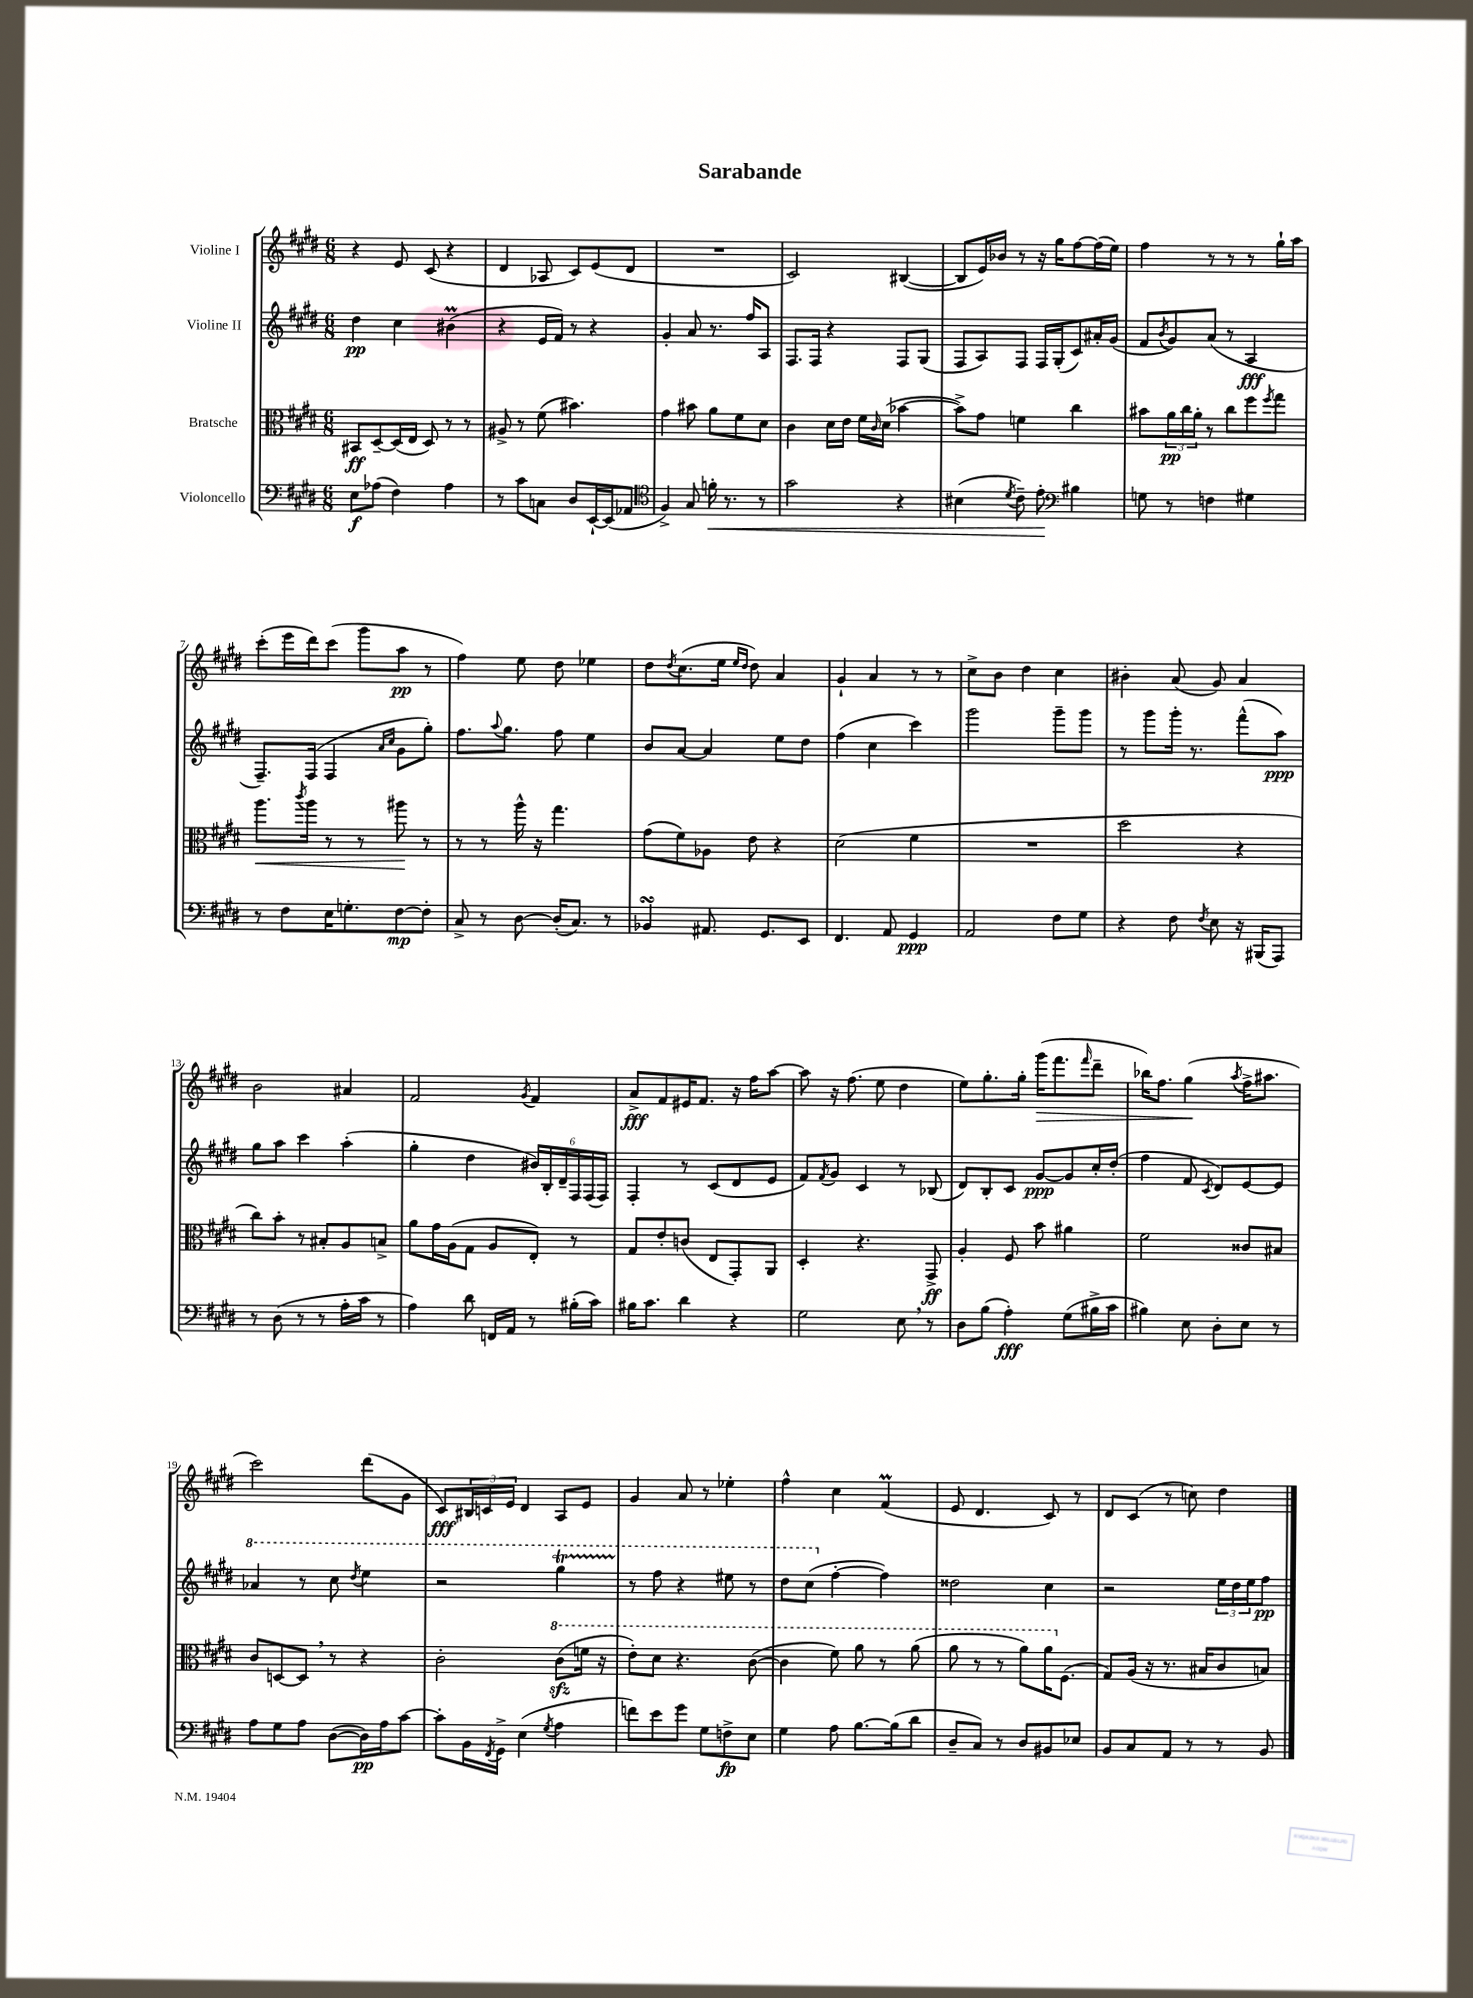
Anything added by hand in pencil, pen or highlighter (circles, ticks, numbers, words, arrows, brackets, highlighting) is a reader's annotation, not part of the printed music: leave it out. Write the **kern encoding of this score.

**kern	**kern	**kern	**kern
*staff4	*staff3	*staff2	*staff1
*clefF4	*clefC3	*clefG2	*clefG2
*k[f#c#g#d#]	*k[f#c#g#d#]	*k[f#c#g#d#]	*k[f#c#g#d#]
*M6/8	*M6/8	*M6/8	*M6/8
8E	8BB#	4dd#	4r
(8A-	[8D#~	.	.
4F#)	(16D#]	4cc#	8e
.	16E	.	.
.	8D#)	.	(8c#
4A-	8r	(4b#	4r
.	8r	.	.
=	=	=	=
8r	8A#^	4r	4d#
8c#	8r	.	.
8C	(8f#	16e	8A-
.	.	16f#)	.
8D#	4.b#)	8r	8c#)
[16EE`	.	4r	(8e
(16EE]	.	.	.
8AA-	.	.	8d#
=	=	=	=
*clefC4	*	*	*
4F#^)	4g#	4g#'	2.r
8G#	8b#	8a	.
16f'	8a	8.r	.
8.r	.	.	.
.	8f#	.	.
.	.	16ff#	.
8r	8d#	8A	.
=	=	=	=
2g#	4c#	8.F#	2c#)
.	.	16F#	.
.	16d#	4r	.
.	16e	.	.
.	16f#	.	.
.	16qqc#	.	.
.	(16d#	.	.
4r	[4b-	8F#	([4B#
.	.	(8G#	.
=	=	=	=
(4B#	8b-^])	8F#	8B#]
.	8g#	8A)	16e)
.	.	.	16b-
8qd#	.	.	.
8c#~)	4f	8F#	8r
8e'	.	16F#	16r
.	.	(16G#'	16gg#
*clefF4	*	*	*
4B#	4cc#	8c#)	[8ff#
.	.	16a#'	(16ff#]
.	.	(16g#	16ee)
=	=	=	=
8G	8b#	8f#	4ff#
.	.	8qb	.
8r	24a	8g#)	.
.	24cc#	.	.
.	24a'	.	.
4F	8r	(8a	8r
.	8cc#	8r	8r
4G#	8ff#	4A	8r
.	8qff#	.	.
.	8gg#	.	16gg#`
.	.	.	16aa
=	=	=	=
8r	8.aa	8.F#~)	(8ccc#'
8F#	.	.	16eee
.	8qccc#	.	.
.	16aa	(16F#	16ddd#)
16E	8r	4F#	(8ccc#
8.G'	.	.	.
.	8r	.	8ggg#
.	.	16qqa	.
.	.	16qqcc#	.
[8F#	8aa#	8g#	8aa
8F#']	8r	8gg#')	8r
=	=	=	=
8C#^	8r	8.ff#	4ff#)
8r	8r	.	.
.	.	8qqaa	.
.	.	8.gg#	.
[8D#	16aa^^	.	8ee
.	16r	.	.
(16D#']	4.gg#	8ff#	8dd#
8.C#)	.	.	.
.	.	4ee	4ee-
8r	.	.	.
=	=	=	=
4BB-	(8g#	8b	8dd#
.	.	.	8qdd#
.	8f#)	[8a	(8.cc#
8.AA#	8A-	4a]	.
.	.	.	16ee
.	.	.	16qqee
.	.	.	16qqdd#
.	8e	.	8dd#)
8.GG#	.	.	.
.	4r	8ee	4a
8EE	.	8dd#	.
=	=	=	=
4.FF#	(2d#	(4ff#	4g#`
.	.	4cc#	4a
8AA	.	.	.
4GG#	4f#	4ccc#)	8r
.	.	.	8r
=	=	=	=
2AA	2.r	2ggg#	8cc#^
.	.	.	8b
.	.	.	4dd#
8F#	.	8ggg#~	4cc#
8G#	.	8ggg#	.
=	=	=	=
4r	2dd#	8r	4b#'
.	.	8ggg#	.
8F#	.	16ggg#'	(8a
.	.	8.r	.
8qF#	.	.	.
8E	.	.	8g#)
16r	4r	(8fff#^^	4a
(16BBB#	.	.	.
8AAA)	.	8aa)	.
=	=	=	=
8r	8cc#)	8gg#	2b
(8D#	8b'	8aa	.
8r	8r	4ccc#	.
8r	8B#'	.	.
16A'	8A	(4aa'	4a#
16c#	.	.	.
8r	8B^	.	.
=	=	=	=
4A)	8a	4gg#'	2f#
.	16g#	.	.
.	(16A	.	.
8d#	8G#	4dd#	.
16FF	8A	.	.
16AA	.	.	.
.	.	.	8qg#
8r	8E')	24b#)	4f#
.	.	24B'	.
.	.	24d#~	.
(16B#'	8r	24F#	.
.	.	(24F#	.
16c#)	.	.	.
.	.	24F#)	.
=	=	=	=
16B#	8G#	4F#'	8a^
8.c#	.	.	.
.	8e'	.	8f#
4d#	(8c	8r	16e#
.	.	.	8.f#
.	8E	(8c#	.
4r	8GG#')	8d#	16r
.	.	.	16ff#
.	8AA	8e	[8aa
=	=	=	=
2G#	4D#'	8f#)	8aa]
.	.	8qf#	.
.	.	8g#	16r
.	.	.	(8.ff#
.	4.r	4c#	.
.	.	.	8ee
8E	.	8r	4dd#
8r	8GG#^	(8B-	.
=	=	=	=
8D#	4A'	8d#)	8ee)
(8B	.	8B'	8.gg#'
4A')	8F#	8c#	.
.	.	.	16gg#'
.	8b	[8g#	(16ggg#
.	.	.	8.fff#
(8G#	4a#	8g#]	.
.	.	.	16qqfff#
16B#^	.	16cc#'	8ddd#~
16c#	.	(16dd#'	.
=	=	=	=
4B#)	2f#	4ff#	16bb-)
.	.	.	8.ff#
8E	.	8f#	(4gg#
.	.	8qc#	.
8D#'	.	8d#)	.
.	.	.	8qaa
8E	8c##	[8e	16ff#^
.	.	.	8.aa#
8r	8B#	8e]	.
=	=	=	=
8A	8c#	4aa-	2ccc#)
8G#	[8D	.	.
8A	8D]	8r	.
([8D#	8r	8ccc#	.
.	.	8qddd#	.
16D#])	4r	4eee	(8ddd#
16A	.	.	.
[8c#	.	.	8g#
=	=	=	=
8c#']	2c#'	2r	8c#)
16BB	.	.	24B#
.	.	.	24c
8qFF#	.	.	.
16GG#^	.	.	.
.	.	.	24e
(4E	.	.	4d#
8qG#	.	.	.
4A	(8cc#	4ggg#	8A
.	16ff	.	8e
.	16r	.	.
=	=	=	=
8f)	8ee')	8r	4g#
8e	8dd#	8fff#	.
8g#	4.r	4r	8a
8G#	.	.	8r
8F^	.	8eee#	4ee-'
8E	([8cc#	8r	.
=	=	=	=
4G#	4cc#]	8ddd#	4ff#^^
.	.	(8ccc#	.
8A	8ff#)	[4ff#'	4cc#
[8.B	8aa	.	.
.	8r	4ff#])	(4f#
(16B]	.	.	.
8d#	(8aa	.	.
=	=	=	=
8D#~	8aa	2dd##	8e
8C#)	8r	.	4.d#
8r	8r	.	.
8D#	8aa)	.	.
8BB#	16aa	4cc#	8c#)
.	(8.F#	.	.
8E-	.	.	8r
=	=	=	=
8BB	8G#)	2r	8d#
8C#	(16A	.	(8c#
.	16r	.	.
8AA	8.r	.	8r
8r	.	.	8cc)
.	16B#	.	.
8r	8c#	24ee	4dd#
.	.	24dd#	.
.	.	24ee	.
8BB	8B)	8ff#	.
==	==	==	==
*-	*-	*-	*-
